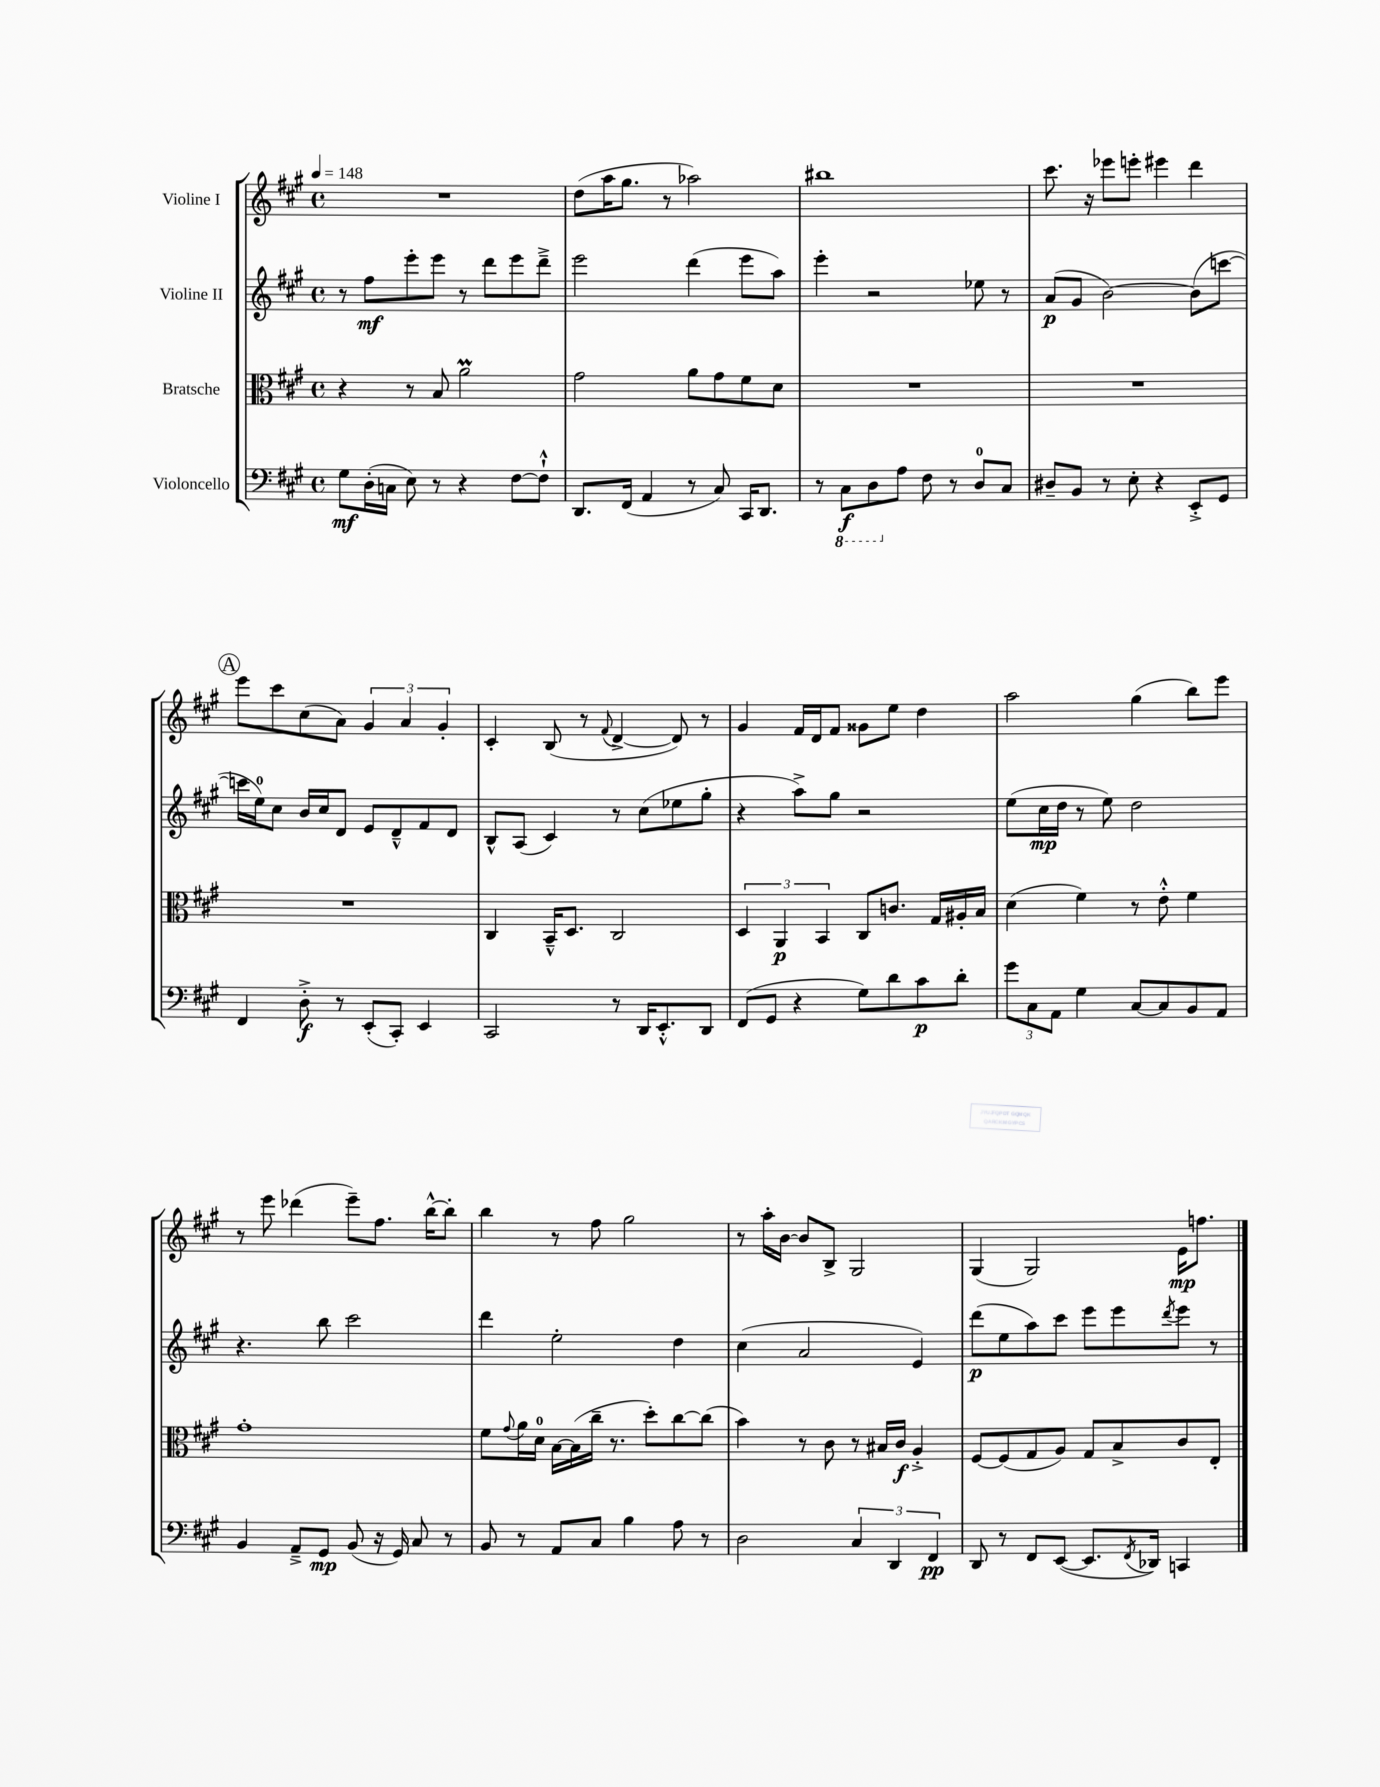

**kern	**dynam	**kern	**dynam	**kern	**dynam	**kern	**dynam
*part4	*part4	*part3	*part3	*part2	*part2	*part1	*part1
*staff4	*staff4	*staff3	*staff3	*staff2	*staff2	*staff1	*staff1
*I"Violoncello	*	*I"Bratsche	*	*I"Violine II	*	*I"Violine I	*
*clefF4	*	*clefC3	*	*clefG2	*	*clefG2	*
*k[f#c#g#]	*	*k[f#c#g#]	*	*k[f#c#g#]	*	*k[f#c#g#]	*
*M4/4	*	*M4/4	*	*M4/4	*	*M4/4	*
*met(c)	*	*met(c)	*	*met(c)	*	*met(c)	*
*MM148	*	*MM148	*	*MM148	*	*MM148	*
=1	=1	=1	=1	=1	=1	=1	=1
8G#\L	mf	4r	.	8r	.	1r	.
(16D'\L	.	.	.	8ff#\L	mf	.	.
16Cn\JJ	.	.	.	.	.	.	.
8E\)	.	8r	.	8eee'\	.	.	.
8r	.	8B/	.	8eee\J	.	.	.
4r	.	2aM\	.	8r	.	.	.
.	.	.	.	8ddd\L	.	.	.
[8F#\L	.	.	.	8eee\	.	.	.
8F#`^^\J]	.	.	.	8ddd~^\J	.	.	.
=2	=2	=2	=2	=2	=2	=2	=2
8.DD/L	.	2g#\	.	2eee\	.	(8dd\L	.
.	.	.	.	.	.	16aa\K	.
(16FF#/Jk	.	.	.	.	.	8.gg#\J	.
4AA/	.	.	.	.	.	.	.
.	.	.	.	.	.	8r	.
8r	.	8a\L	.	(4ddd\	.	2aa-X\)	.
8C#/)	.	8g#\	.	.	.	.	.
16CC#/KL	.	8f#\	.	8eee\L	.	.	.
8.DD/J	.	.	.	.	.	.	.
.	.	8d\J	.	8aa\J)	.	.	.
=3	=3	=3	=3	=3	=3	=3	=3
8r	.	1r	.	4eee'\	.	1bb#X	.
*8ba	*	*	*	*	*	*	*
8CC#\L	f	.	.	.	.	.	.
8DD\	.	.	.	2r	.	.	.
*X8ba	*	*	*	*	*	*	*
8A\J	.	.	.	.	.	.	.
8F#\	.	.	.	.	.	.	.
8r	.	.	.	.	.	.	.
8D/L	.	.	.	8ee-X\	.	.	.
8C#/J	.	.	.	8r	.	.	.
=4	=4	=4	=4	=4	=4	=4	=4
8D#X~/L	.	1r	.	(8a/L	p	8.ccc#\	.
8BB/J	.	.	.	8g#/J	.	.	.
.	.	.	.	.	.	16r	.
8r	.	.	.	[2b\)	.	8eee-X\L	.
8E'\	.	.	.	.	.	8eeen'\J	.
4r	.	.	.	.	.	4eee#X\	.
8EE'^/L	.	.	.	(8b\L]	.	4ddd\	.
8GG#/J	.	.	.	[8cccn\J	.	.	.
!!LO:LB:g=z
!!LO:REH:place=s1:t=A
=5	=5	=5	=5	=5	=5	=5	=5
4FF#/	.	1r	.	16cccn\LL]	.	8eee\L	.
.	.	.	.	16ee\J)	.	.	.
.	.	.	.	8cc#\J	.	8ccc#\	.
8D'^\	f	.	.	16b/LL	.	(8cc#\	.
.	.	.	.	16cc#/J	.	.	.
8r	.	.	.	8d/J	.	8a\J)	.
(8EE'/L	.	.	.	8e/L	.	6g#/	.
8CC#'/J)	.	.	.	8d~^^/	.	.	.
.	.	.	.	.	.	6a/	.
4EE/	.	.	.	8f#/	.	.	.
.	.	.	.	.	.	6g#'/	.
.	.	.	.	8d/J	.	.	.
=6	=6	=6	=6	=6	=6	=6	=6
2CC#/	.	4C#/	.	8B^^/L	.	4c#'/	.
.	.	.	.	(8A/J	.	.	.
.	.	16BB~^^/KL	.	4c#/)	.	(8B/	.
.	.	8.D/J	.	.	.	.	.
.	.	.	.	.	.	8r	.
.	.	.	.	.	.	8qqf#/	.
8r	.	2C#/	.	8r	.	[4d^/	.
16DD/KL	.	.	.	(8cc#\L	.	.	.
8.EE'^^/	.	.	.	.	.	.	.
.	.	.	.	8ee-X\	.	8d/])	.
8DD/J	.	.	.	8gg#'\J	.	8r	.
=7	=7	=7	=7	=7	=7	=7	=7
(8FF#/L	.	6D/	.	4r	.	4g#/	.
8GG#/J	.	.	.	.	.	.	.
.	.	6AA/	p	.	.	.	.
4r	.	.	.	8aa^\L)	.	16f#/LL	.
.	.	.	.	.	.	16d/J	.
.	.	6BB/	.	.	.	.	.
.	.	.	.	8gg#\J	.	8f#/J	.
8G#\L)	.	8C#/L	.	2r	.	8g##X\L	.
8d\	.	8.cn/J	.	.	.	8ee\J	.
8c#\	p	.	.	.	.	4dd\	.
.	.	16G#/LL	.	.	.	.	.
8d'\J	.	16A#X'/	.	.	.	.	.
.	.	16B/JJ	.	.	.	.	.
=8	=8	=8	=8	=8	=8	=8	=8
12g#\L	.	(4d\	.	(8ee\L	.	2aa\	.
12C#\	.	.	.	.	.	.	.
.	.	.	.	16cc#\L	mp	.	.
12AA\J	.	.	.	.	.	.	.
.	.	.	.	16dd\JJ	.	.	.
4G#\	.	4f#\)	.	8r	.	.	.
.	.	.	.	8ee\)	.	.	.
[8C#/L	.	8r	.	2dd\	.	(4gg#\	.
8C#/]	.	8e'^^\	.	.	.	.	.
8BB/	.	4f#\	.	.	.	8bb\L)	.
8AA/J	.	.	.	.	.	8eee\J	.
!!LO:LB:g=z
=9	=9	=9	=9	=9	=9	=9	=9
4BB/	.	1g#'	.	4.r	.	8r	.
.	.	.	.	.	.	8eee\	.
8AA~^/L	.	.	.	.	.	(4ddd-X\	.
8GG#/J	mp	.	.	8bb\	.	.	.
(8BB/	.	.	.	2ccc#\	.	8eee~\L)	.
16r	.	.	.	.	.	8.ff#\J	.
16GG#/)	.	.	.	.	.	.	.
8C#/	.	.	.	.	.	.	.
.	.	.	.	.	.	[16bb^^\KL	.
8r	.	.	.	.	.	8bb'\J]	.
=10	=10	=10	=10	=10	=10	=10	=10
8BB/	.	8f#\L	.	4ddd\	.	4bb\	.
.	.	8qqg#/	.	.	.	.	.
8r	.	16a\L	.	.	.	.	.
.	.	16d\JJ	.	.	.	.	.
8AA/L	.	[16B\LL	.	2ee'\	.	8r	.
.	.	(16B\]	.	.	.	.	.
8C#/J	.	16cc#~\JJ	.	.	.	8ff#\	.
.	.	8.r	.	.	.	.	.
4B\	.	.	.	.	.	2gg#\	.
.	.	8dd'\L)	.	.	.	.	.
8A\	.	[8cc#\	.	4dd\	.	.	.
8r	.	(8cc#\J]	.	.	.	.	.
=11	=11	=11	=11	=11	=11	=11	=11
2D\	.	4b\)	.	(4cc#\	.	8r	.
.	.	.	.	.	.	16aa'\LL	.
.	.	.	.	.	.	[16b\JJ	.
.	.	8r	.	2a/	.	8b/L]	.
.	.	8c#\	.	.	.	8B^/J	.
6C#/	.	8r	.	.	.	2G#/	.
.	.	16B#X/LL	.	.	.	.	.
6DD/	.	.	.	.	.	.	.
.	.	16c#/JJ	f	.	.	.	.
.	.	4A'^/	.	4e/)	.	.	.
6FF#/	pp	.	.	.	.	.	.
=12	=12	=12	=12	=12	=12	=12	=12
8DD/	.	[8F#/L	.	(8ddd\L	p	(4G#/	.
8r	.	(8F#/]	.	8ee\	.	.	.
8FF#/L	.	8G#/	.	8aa\)	.	2G#/)	.
([8EE/J	.	8A/J)	.	8ccc#\J	.	.	.
8.EE/L]	.	8G#/L	.	8eee\L	.	.	.
.	.	8B^/	.	8eee\	.	.	.
8qFF#/	.	.	.	.	.	.	.
16DD-X/Jk)	.	.	.	.	.	.	.
.	.	.	.	8qddd/	.	.	.
4CCn/	.	8c#/	.	8eee\J	.	16e\KL	mp
.	.	.	.	.	.	8.ffn\J	.
.	.	8E'/J	.	8r	.	.	.
==	==	==	==	==	==	==	==
*-	*-	*-	*-	*-	*-	*-	*-
